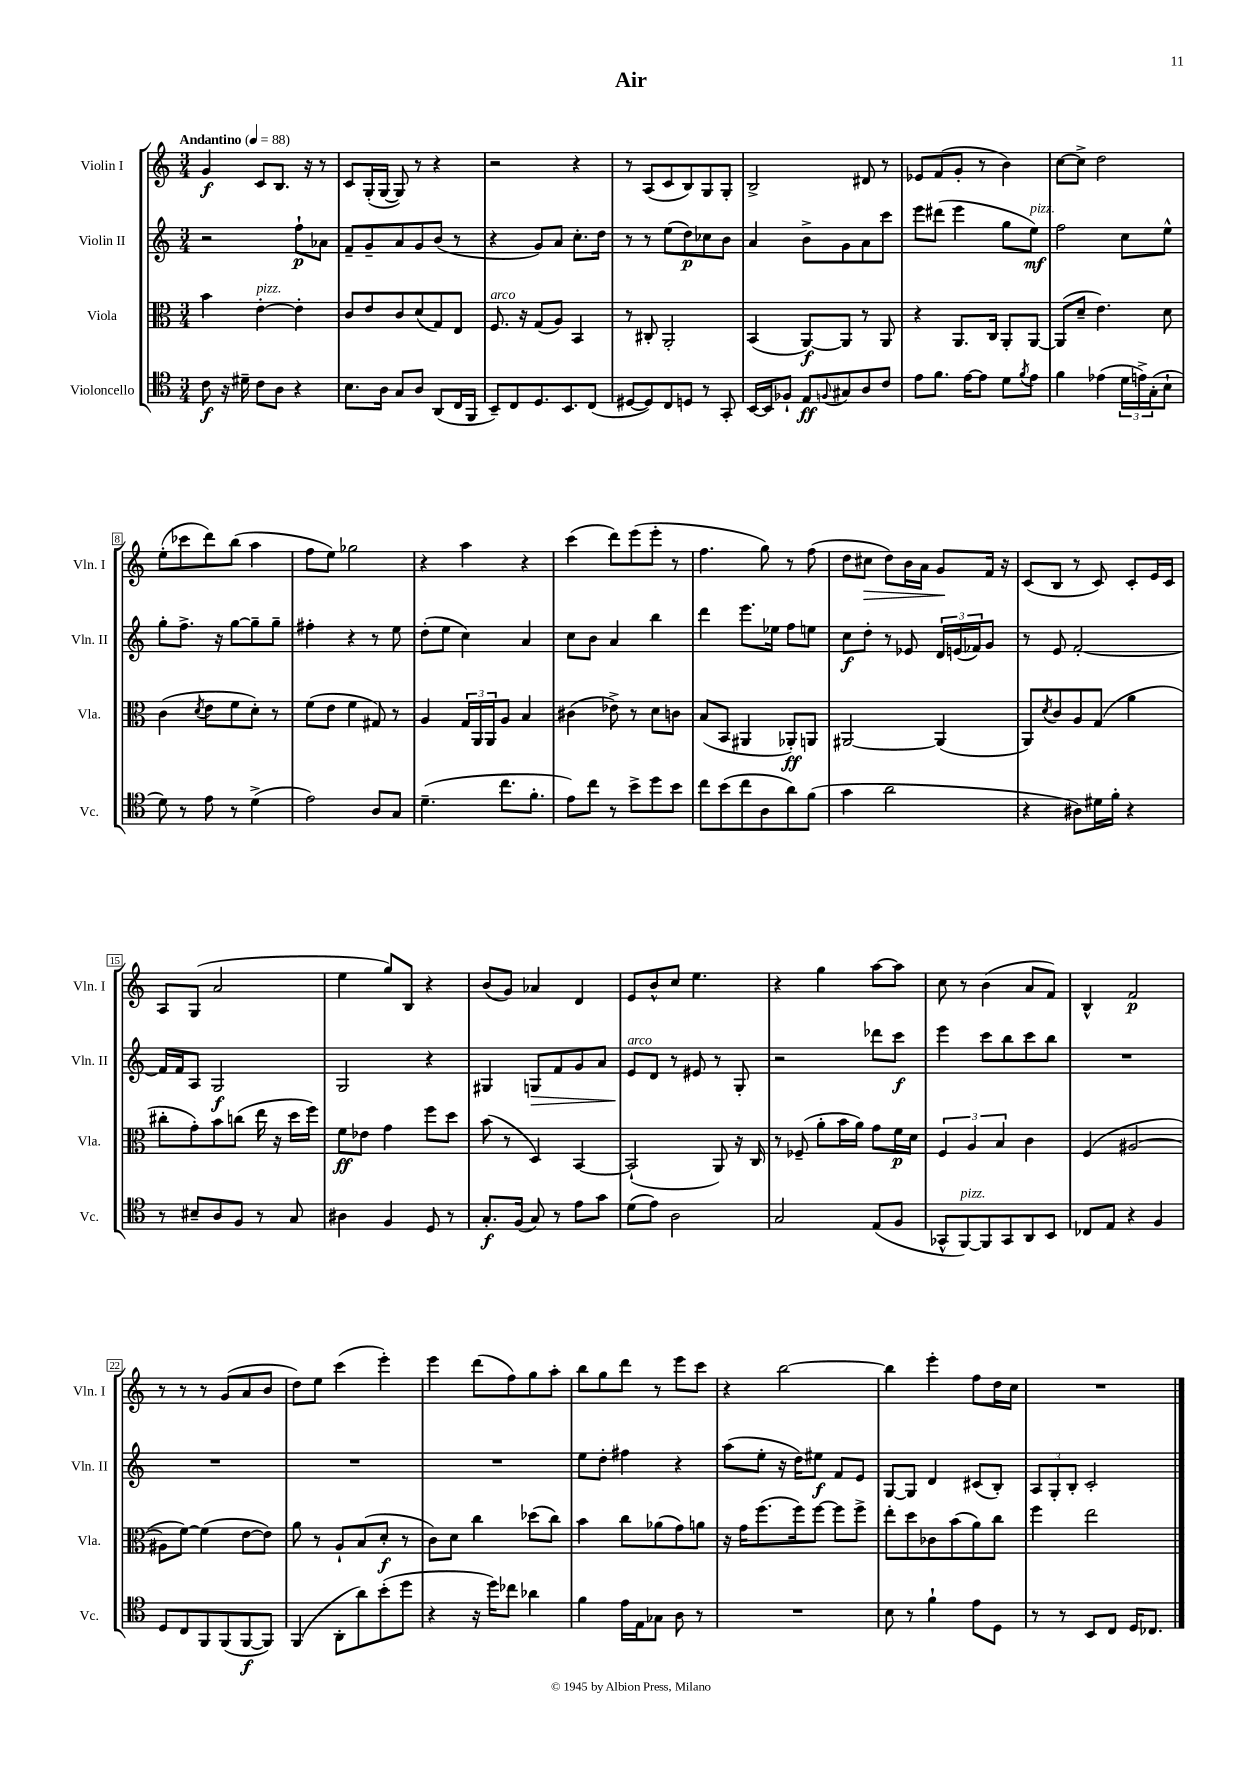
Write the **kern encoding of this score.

**kern	**kern	**kern	**kern
*staff4	*staff3	*staff2	*staff1
*clefC4	*clefC3	*clefG2	*clefG2
*k[]	*k[]	*k[]	*k[]
*M3/4	*M3/4	*M3/4	*M3/4
*MM88	*MM88	*MM88	*MM88
8c	4b	2r	4g
16r	.	.	.
16d#~	.	.	.
8c	[4e'	.	8c
8A	.	.	8.B
4r	4e']	8ff`	.
.	.	.	16r
.	.	8a-	8r
=	=	=	=
8.B	8c	8f~	8c
.	8e	8g~	(16G'
16A	.	.	[16G
8G	8c	8a	8G])
8A	(8d	8g	8r
(8AA	8G)	(8b	4r
16C	8E	8r	.
16FF	.	.	.
=	=	=	=
8BB~)	8.F	4r	2r
8C	.	.	.
.	16r	.	.
8.D	(8G	8g)	.
.	8A)	8a	.
8.BB	.	.	.
.	4BB	8.cc'	4r
(8C	.	.	.
.	.	16dd	.
=	=	=	=
[8D#	8r	8r	8r
8D#])	8C#'	8r	(8A
8C	2AA'	(8ee	8c
8D	.	8dd)	8B)
8r	.	8cc-	8G
8GG'	.	8b	8G'
=	=	=	=
[16BB	(4BB	4a	2B^
16BB]	.	.	.
8F-`	.	.	.
8E	[8AA)	8b^	.
8qqF	.	.	.
8G#	8AA]	8g	.
8A	8r	8a	8d#
8c	8AA	8ccc	8r
=	=	=	=
8e	4r	8eee	8e-
8.f	.	(8ddd#	(8f
.	8.AA	4eee	8g'
[16e	.	.	.
8e]	.	.	8r
.	16C	.	.
8d	8AA'	8gg	4b)
8qf	.	.	.
8e	[8AA	8ee)	.
=	=	=	=
4f	(8AA]	2ff	[8cc
.	8d~	.	8cc^]
(4e-	4.e)	.	2dd
24d	.	8cc	.
24e^)	.	.	.
(24G'	.	.	.
8B`	8d	8ee^^	.
=	=	=	=
8d)	(4c	8gg'	(8ee'
8r	.	8.ff^	8ccc-
.	8qd	.	.
8e	8e	.	8ddd)
.	.	16r	.
8r	8f	[8gg	(8bb
(4d^	8d')	8gg~]	4aa
.	8r	8gg~	.
=	=	=	=
2e)	(8f	4ff#'	8ff
.	8e	.	8ee)
.	4f	4r	2gg-
8A	8G#)	8r	.
8G	8r	8ee	.
=	=	=	=
(4.d~	4A	(8dd'	4r
.	.	8ee	.
.	24G	4cc)	4aa
.	24AA	.	.
.	24AA	.	.
8.cc	8A	.	.
.	4B	4a	4r
8.f'	.	.	.
=	=	=	=
8e)	(4c#	8cc	(4ccc
8cc	.	8b	.
8r	8e-^)	4a	8ddd)
8b^	8r	.	(8eee
8dd	8d	4bb	8eee'
8b	8c	.	8r
=	=	=	=
8cc	(8B	4ddd	4.ff
(8b	8BB	.	.
8cc	4AA#	8.eee	.
8A	.	.	8gg)
.	.	16ee-	.
8a)	8AA-')	8ff	8r
(8f	8AA	8ee	(8ff
=	=	=	=
4g	[2AA#	8cc	8dd
.	.	8dd'	8cc#
2a	.	8r	8dd)
.	.	8e-	16b
.	.	.	16a
.	(4AA#]	24d	8g
.	.	(24e	.
.	.	24f-)	.
.	.	8g	16f
.	.	.	16r
=	=	=	=
4r	8AA)	8r	(8c
.	8qd	.	.
.	8c	8e	8B
8A#)	8A	[2f'	8r
16d#	(8G	.	8c)
16f'	.	.	.
4r	4a	.	8c'
.	.	.	16e
.	.	.	16c
=	=	=	=
8r	8cc#'	16f]	8A
.	.	16f	.
8B#~	8g')	8A	(8G
8A	8b	2G	2a
8F	(8cc	.	.
8r	16ee	.	.
.	16r	.	.
8G	16dd	.	.
.	16ff)	.	.
=	=	=	=
4A#	8f	2G	4ee
.	8e-	.	.
4F	4g	.	8gg)
.	.	.	8B
8D	8ff	4r	4r
8r	8dd	.	.
=	=	=	=
8.G'	(8b	4G#	(8b
.	8r	.	8g)
(16F	.	.	.
8G)	4D)	8G	4a-
8r	.	8f	.
8e	[4BB	8g	4d
8g	.	8a	.
=	=	=	=
(8d	(2BB`]	8e	8e
8e)	.	8d	8b^^
2A	.	8r	8cc
.	.	8e#	4.ee
.	8AA)	8r	.
.	16r	8G'	.
.	16C	.	.
=	=	=	=
2G	8r	2r	4r
.	(8F-~	.	.
.	8a'	.	4gg
.	16b	.	.
.	16a)	.	.
(8E	8g	8ddd-	[8aa
8F	16f	8ccc	8aa]
.	16d	.	.
=	=	=	=
8GG-^^	6F	4eee	8cc
[8FF)	.	.	8r
.	6A	.	.
8FF]	.	8ccc	(4b
.	6B	.	.
8GG-	.	8bb	.
8AA	4c	8ccc	8a
8BB	.	8bb	8f)
=	=	=	=
8C-	(4F	2.r	4B^^
8E	.	.	.
4r	[2A#	.	2f
4F	.	.	.
=	=	=	=
8D	8A#]	2.r	8r
8C	[8f)	.	8r
8FF	(4f]	.	8r
(8FF	.	.	(8g
[8FF	[8e	.	8a
8FF])	8e])	.	8b
=	=	=	=
(4FF	8a	2.r	8dd)
.	8r	.	8ee
8AA'	8A`	.	(4ccc
8a)	(8B	.	.
(8b'	8d'	.	4eee')
8dd	8r	.	.
=	=	=	=
4r	8c)	2.r	4eee
.	8d	.	.
16r	4cc	.	(8ddd
16dd)	.	.	.
8cc-	.	.	8ff)
4a-	(8dd-	.	8gg
.	8cc)	.	8aa'
=	=	=	=
4f	4b	8ee	8bb
.	.	8dd'	8gg
16e	8cc	4ff#	8ddd
16E	.	.	.
8G-	(8a-	.	8r
8A	8g)	4r	8eee
8r	8a	.	8ccc
=	=	=	=
2.r	16r	(8aa	4r
.	16g	.	.
.	(8.ff	8ee'	.
.	.	16r	[2bb
.	16ff)	16dd)	.
.	[8ff	8ee#	.
.	8ff]	8f	.
.	8ff^	8e	.
=	=	=	=
8B	8ee'	[8G	4bb]
8r	8dd	8G]	.
4f`	8c-	4d	4eee'
.	(8b	.	.
8e	8a)	(8c#	8ff
8D	8cc	8B')	16dd
.	.	.	16cc
=	=	=	=
8r	4ff	12A	2.r
.	.	12G'	.
8r	.	.	.
.	.	12B'	.
8BB	2ee	2c'	.
8C	.	.	.
16D	.	.	.
8.C-	.	.	.
==	==	==	==
*-	*-	*-	*-
